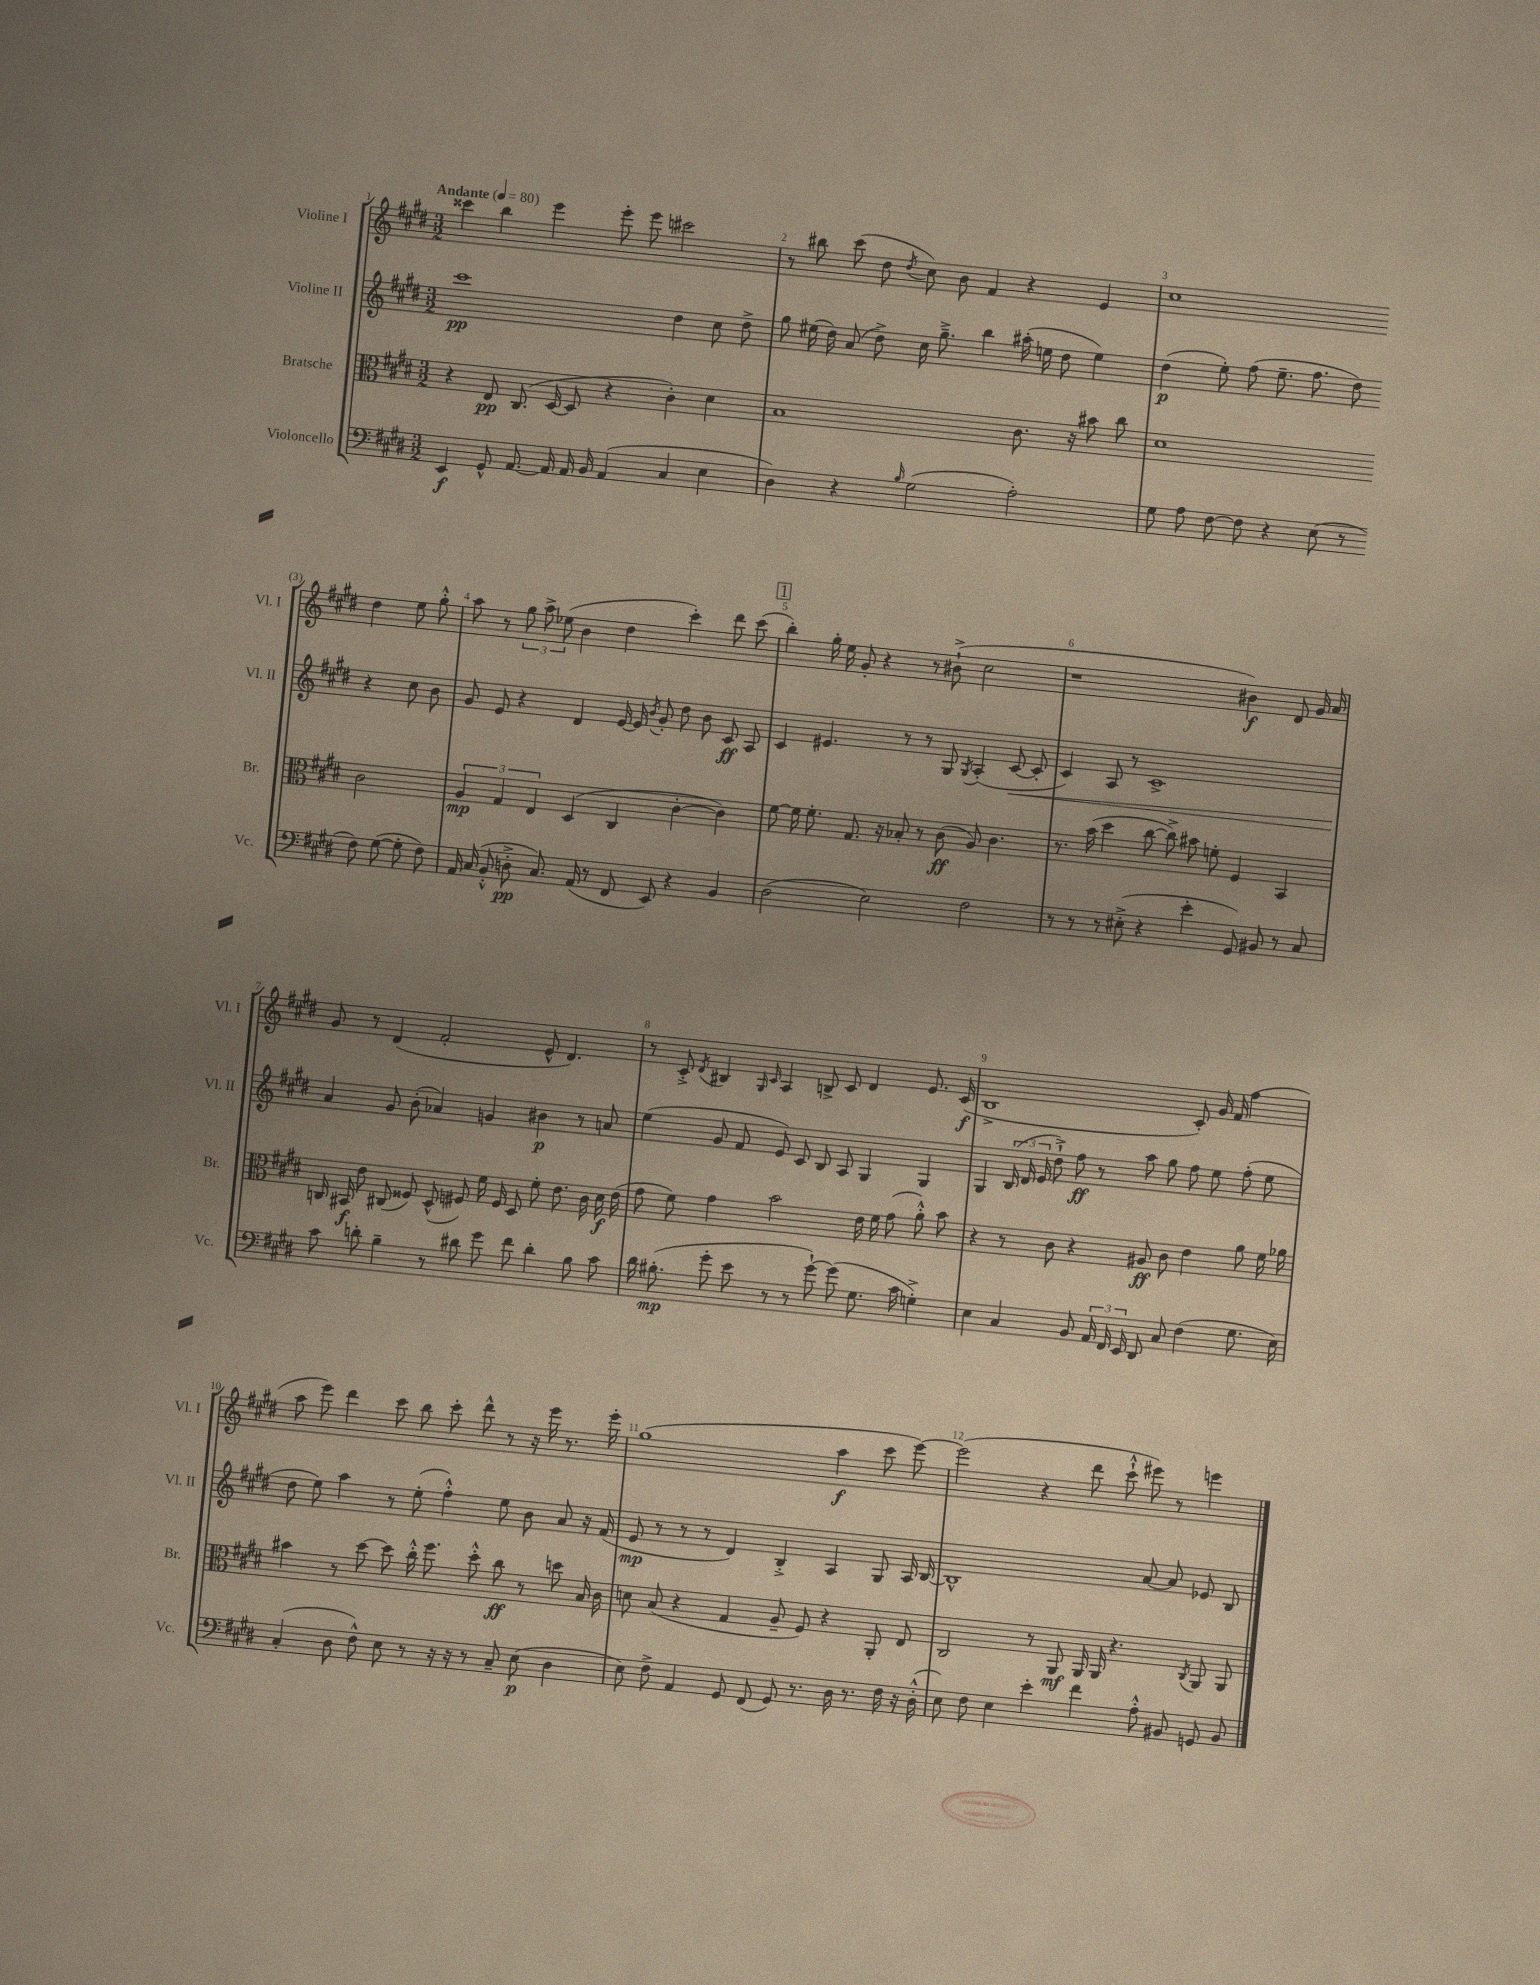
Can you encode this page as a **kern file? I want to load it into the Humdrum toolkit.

**kern	**dynam	**kern	**dynam	**kern	**dynam	**kern	**dynam
*part4	*part4	*part3	*part3	*part2	*part2	*part1	*part1
*staff4	*staff4	*staff3	*staff3	*staff2	*staff2	*staff1	*staff1
*I"Violoncello	*	*I"Bratsche	*	*I"Violine II	*	*I"Violine I	*
*I'Vc.	*	*I'Br.	*	*I'Vl. II	*	*I'Vl. I	*
*clefF4	*	*clefC3	*	*clefG2	*	*clefG2	*
*k[f#c#g#d#]	*	*k[f#c#g#d#]	*	*k[f#c#g#d#]	*	*k[f#c#g#d#]	*
*M3/2	*	*M3/2	*	*M3/2	*	*M3/2	*
*MM80	*	*MM80	*	*MM80	*	*MM80	*
=1	=1	=1	=1	=1	=1	=1	=1
!	!	!	!	!	!	!LO:TX:a:B:t=Andante	!
4EE/	f	4r	.	1ccc#	pp	4ccc##X\	.
8GG#^^/	.	8E/	pp	.	.	4bb\	.
[8.AA/	.	(8.C#/	.	.	.	.	.
.	.	.	.	.	.	4eee\	.
16AA/]	.	[16D#/	.	.	.	.	.
16AA/	.	8D#/]	.	.	.	.	.
16BB/	.	.	.	.	.	.	.
(4AA/	.	4r	.	.	.	8eee'\	.
.	.	.	.	.	.	8eee\	.
4C#/	.	4c#'\)	.	4dd#\	.	2ccc#X\	.
4E\	.	4d#\	.	8cc#\	.	.	.
.	.	.	.	8dd#^\	.	.	.
=2	=2	=2	=2	=2	=2	=2	=2
4D#\)	.	1B	.	8gg#\	.	8r	.
.	.	.	.	(16ee#X\	.	8bb#X\	.
.	.	.	.	16dd#\)	.	.	.
4r	.	.	.	(8a/	.	(8ccc#\	.
.	.	.	.	8dd#^\)	.	8dd#\	.
16qqB/	.	.	.	.	.	8qdd#/	.
(2G#\	.	.	.	16cc#\	.	8cc#\)	.
.	.	.	.	8.gg#~^\	.	.	.
.	.	.	.	.	.	8b\	.
.	.	.	.	4bb\	.	4f#/	.
2A'\)	.	8.c#\	.	(16aa#X'\	.	4r	.
.	.	.	.	16een\	.	.	.
.	.	.	.	8dd#\	.	.	.
.	.	16r	.	.	.	.	.
.	.	8b#X\	.	4ee\)	.	4e/	.
.	.	8cc#\	.	.	.	.	.
=3	=3	=3	=3	=3	=3	=3	=3
8G#\	.	1d#	.	(4dd#\	p	1cc#	.
8A\	.	.	.	.	.	.	.
[8F#\	.	.	.	8ee'\)	.	.	.
8F#\]	.	.	.	(8ff#\	.	.	.
4r	.	.	.	8.ee~\	.	.	.
.	.	.	.	8.ff#\	.	.	.
(8E\	.	.	.	.	.	.	.
8r	.	.	.	8dd#\)	.	.	.
8F#\)	.	2c#\	.	4r	.	4dd#\	.
([8G#\	.	.	.	.	.	.	.
8G#'\]	.	.	.	8cc#\	.	8ee\	.
8F#\)	.	.	.	8b\	.	8gg#'^^\	.
!!LO:LB:g=z
=4	=4	=4	=4	=4	=4	=4	=4
16AA/	.	6A/	mp	8g#/	.	8aa\	.
(16C#/	.	.	.	.	.	.	.
8BB'^^/	.	.	.	8e/	.	8r	.
.	.	6G#/	.	.	.	.	.
8Dn'^\	pp	.	.	4r	.	12gg#\	.
.	.	6E/	.	.	.	12aa^\	.
8.C#/)	.	.	.	.	.	.	.
.	.	.	.	.	.	(12ee-X\	.
.	.	(4D#/	.	4d#/	.	4b\	.
(16AA/	.	.	.	.	.	.	.
8r	.	.	.	.	.	.	.
8FF#/	.	4C#/	.	[16e/	.	4dd#\	.
.	.	.	.	16e/]	.	.	.
.	.	.	.	8qb/	.	.	.
8EE/)	.	.	.	8g#'/	.	.	.
4r	.	[4c#'\	.	8dd#\	.	4ccc#'\)	.
.	.	.	.	8b\	.	.	.
4BB/	.	4c#\])	.	8c#/	ff	8ddd#\	.
.	.	.	.	8A/	.	(8ccc#\	.
!!LO:REH:place=s1:t=1
=5	=5	=5	=5	=5	=5	=5	=5
(2D#\	.	[8f#\	.	4c#/	.	4bb'\)	.
.	.	16f#\]	.	.	.	.	.
.	.	8.f#'\	.	.	.	.	.
.	.	.	.	4.e#X/	.	16gg#'\	.
.	.	.	.	.	.	16ee\	.
.	.	8.G#/	.	.	.	8g#'/	.
2E\)	.	.	.	.	.	4r	.
.	.	16r	.	.	.	.	.
.	.	8B-X'/	.	8r	.	.	.
.	.	8r	.	8r	.	8r	.
.	.	(8c#\	ff	8G#/	.	(8b#X`^\	.
.	.	.	.	8qG#/	.	.	.
2F#\	.	8A/)	.	(4A'/	.	2cc#\	.
.	.	4.c#\	.	.	.	.	.
!	!	!	!	!	!LO:HP:b	!	!
.	.	.	.	[8c#/	<	.	.
.	.	.	.	8c#'/]	.	.	.
=6	=6	=6	=6	=6	=6	=6	=6
8r	.	8.r	.	4c#/)	.	1r	.
8r	.	.	.	.	.	.	.
.	.	(16b\	.	.	.	.	.
8r	.	4dd#\	.	8A/	.	.	.
(8E#X'^\	.	.	.	8r	.	.	.
4r	.	[8cc#\	.	1c#^	.	.	.
.	.	8cc#^\])	.	.	.	.	.
4e'\	.	8b#X\	.	.	.	.	.
.	.	8fn'\	.	.	.	.	.
8GG#/)	.	4F#/	.	.	.	4b#X\)	f
8BB#X/	.	.	.	.	.	.	.
8r	.	4BB/	.	.	.	8d#/	.
8C#/	.	.	.	.	.	16g#/	.
.	.	.	.	.	.	16a/	.
!!LO:LB:g=z
=7	=7	=7	=7	=7	=7	=7	=7
8c#\	.	16Cn/	.	4a/	.	8g#/	.
.	.	16BB#X/	f	.	.	.	.
8dn'\	.	8e\	.	.	.	8r	.
4B~\	.	(8C#X/	.	8g#/	[	(4d#/	.
.	.	8F##X/)	.	(8b'\	.	.	.
8r	.	(8D#^^/	.	4a-X/)	.	2f#'/	.
8d#X\	.	8F#X/)	.	.	.	.	.
8g#\	.	16f#\	.	4gn/	.	.	.
.	.	16F#/	.	.	.	.	.
8f#\	.	8D#/	.	.	.	.	.
4d#'\	.	8f#'\	.	4b#X\	p	8e^^/	.
.	.	8.e\	.	.	.	4.d#/)	.
8B\	.	.	.	8r	.	.	.
.	.	16c#\	.	.	.	.	.
8c#\	.	16d#\	f	8an/	.	.	.
.	.	(16e\	.	.	.	.	.
=8	=8	=8	=8	=8	=8	=8	=8
16d#\	.	8g#\	.	(4ee\	.	8r	.
(8.B#X'\	mp	.	.	.	.	.	.
.	.	8f#\)	.	.	.	8c#'^/	.
.	.	.	.	.	.	8qd#/	.
8g#'\	.	4g#\	.	8g#/	.	4B#X/	.
8e\	.	.	.	8f#/	.	.	.
.	.	.	.	.	.	16qqG#/	.
.	.	.	.	.	.	16qqc#/	.
8r	.	2b\	.	8e/)	.	4A/	.
8r	.	.	.	8c#/	.	.	.
[8g#`\)	.	.	.	8B/	.	8Bn^/	.
(8g#\]	.	.	.	8A/	.	8c#/	.
8.G#\	.	16e\	.	4G#/	.	4d#/	.
.	.	16f#\	.	.	.	.	.
.	.	(8g#\	.	.	.	.	.
16c#\	.	.	.	.	.	.	.
4Gn'^\)	.	8a'^^\)	.	4G#/	.	8.e/	.
.	.	8b\	.	.	.	.	.
.	.	.	.	.	.	(16c#/	f
=9	=9	=9	=9	=9	=9	=9	=9
4E\	.	4r	.	4G#/	.	1B^	.
4C#/	.	8r	.	(24B/	.	.	.
.	.	.	.	24d#/	.	.	.
.	.	.	.	24e/	.	.	.
.	.	8c#\	.	8dd#`^\)	.	.	.
8BB/	.	4r	.	8ff#\	ff	.	.
24AA/	.	.	.	8r	.	.	.
24FF#/	.	.	.	.	.	.	.
24EE/	.	.	.	.	.	.	.
8DD#/	.	8A#X/	ff	8aa\	.	.	.
8C#/	.	8c#\	.	8gg#\	.	.	.
(4F#\	.	4e\	.	8ff#\	.	8c#'/)	.
.	.	.	.	8ee\	.	16g#/	.
.	.	.	.	.	.	(16f#/	.
8.G#\	.	8a\	.	(8ff#'\	.	4ff#\	.
.	.	16f#\	.	8ee\	.	.	.
16E\)	.	16a-X\	.	.	.	.	.
!!LO:LB:g=z
=10	=10	=10	=10	=10	=10	=10	=10
(4C#'/	.	4b#X\	.	8dd#\	.	8aa\	.
.	.	.	.	8ee\)	.	8eee\)	.
8D#\	.	8r	.	4aa\	.	4ddd#\	.
8F#^^\)	.	[8dd#\	.	.	.	.	.
8E\	.	8dd#\]	.	8r	.	8ccc#\	.
8r	.	16cc#'^^\	.	(8ee'\	.	8bb\	.
.	.	8.ff#\	.	.	.	.	.
16r	.	.	.	4ff#'^^\)	.	8ccc#'\	.
16r	.	.	.	.	.	.	.
8r	.	8dd#'^^\	.	.	.	8ddd#^^\	.
8C#~/	.	8cc#\	ff	8ee\	.	8r	.
(8E\	p	8r	.	8b\	.	16r	.
.	.	.	.	.	.	16eee\	.
4D#\	.	8ddn\	.	8a/	.	8.r	.
.	.	16B/	.	16r	.	.	.
.	.	16c#\	.	(16f#/	.	16eee'\	.
=11	=11	=11	=11	=11	=11	=11	=11
8E\)	.	8dn\	.	8e/	mp	(1gg#	.
8F#^\	.	(8B/	.	8r	.	.	.
4AA/	.	4r	.	8r	.	.	.
.	.	.	.	8r	.	.	.
8GG#/	.	4G#/	.	4d#/)	.	.	.
(8FF#/	.	.	.	.	.	.	.
8GG#/)	.	8A~/	.	4B'^/	.	.	.
8.r	.	8F#/)	.	.	.	.	.
.	.	4r	.	4A/	.	4aa\	f
16D#\	.	.	.	.	.	.	.
8.r	.	.	.	.	.	.	.
.	.	8AA'/	.	8G#/	.	8ccc#\	.
16F#\	.	.	.	.	.	.	.
16r	.	8E/	.	16A/	.	[8eee\)	.
(16D#'^^\	.	.	.	[16B/	.	.	.
=12	=12	=12	=12	=12	=12	=12	=12
8E\)	.	2C#/	.	1B^^]	.	(2eee\]	.
8F#\	.	.	.	.	.	.	.
4E\	.	.	.	.	.	.	.
4e'\	.	8r	.	.	.	4r	.
.	.	8AA/	mf	.	.	.	.
4f#\	.	16AA/	.	.	.	8ddd#\	.
.	.	16AA/	.	.	.	.	.
.	.	4.r	.	.	.	8ccc#`^^\	.
8A'^^\	.	.	.	[8a/	.	8eee#X\)	.
8BB#X/	.	.	.	8a/]	.	8r	.
.	.	8qC#/	.	.	.	.	.
8GGn/	.	8AA/	.	8e-X/	.	4eeen\	.
8BB#/	.	8AA/	.	8B/	.	.	.
==	==	==	==	==	==	==	==
*-	*-	*-	*-	*-	*-	*-	*-
